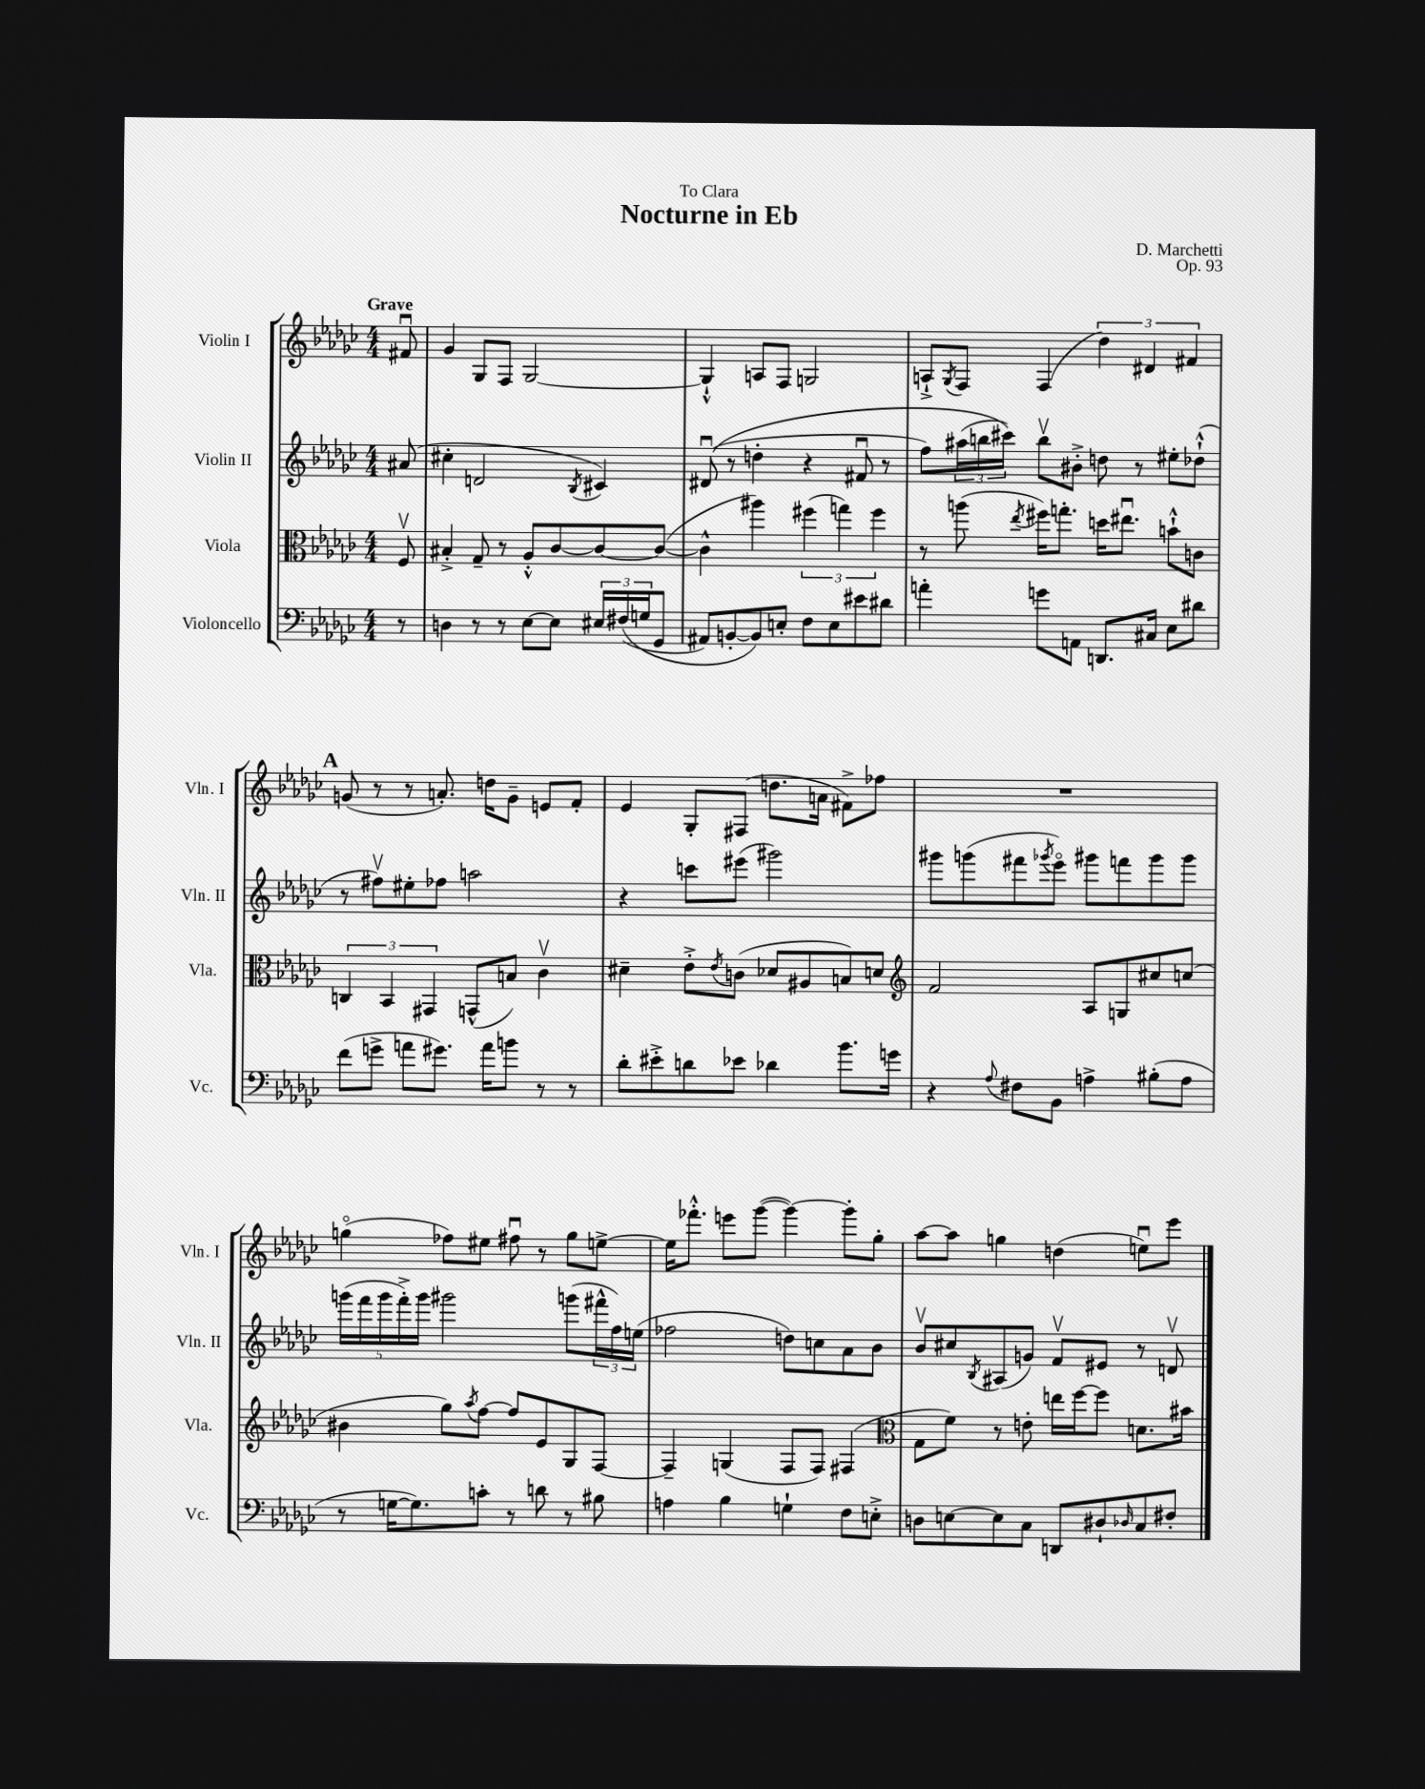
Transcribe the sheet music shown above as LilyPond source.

\header { title = "Nocturne in Eb" composer = "D. Marchetti" dedication = "To Clara" opus = "Op. 93" }
<<
\new StaffGroup <<
\new Staff = "s0" \with { instrumentName = "Violin I" shortInstrumentName = "Vln. I" } {
    \clef treble \key ges \major \numericTimeSignature \time 4/4 \partial 8 \tempo "Grave"
    fis'8\downbow |
    ges'4 ges8 f8 ges2~ |
    ges4-!-^ a8 f8 g2 |
    a8-!-> \acciaccatura { ges8 } f8 f4( \tuplet 3/2 { des''4) dis'4 fis'4 } |
    \mark \markup { \bold "A" } g'8( r8 r8 a'8.-.) d''16 g'8-- e'8 f'8-. |
    ees'4 ges8-. fis8( d''8. a'16 fis'8->) fes''8 |
    R1 |
    g''4\flageolet( fes''8) eis''8 fis''8\downbow r8 g''8 e''8~-> |
    e''16 fes'''8.-.-^ e'''8 ges'''8~( ges'''4~) ges'''8-. ges''8-. |
    aes''8~ aes''8 g''4 d''4( e''8\downbow) ees'''8 \bar "|." |
}
\new Staff = "s1" \with { instrumentName = "Violin II" shortInstrumentName = "Vln. II" } {
    \clef treble \key ges \major \numericTimeSignature \time 4/4 \partial 8
    ais'8( |
    cis''4-. d'2 \acciaccatura { bes8 } cis'4) |
    dis'8\downbow(\( r8 d''4-. r4 fis'8\downbow r8 |
    f''8) \tuplet 3/2 { ais''16( b''16 cis'''16)\) } b''8\upbow bis'8-.-> d''8 r8 eis''8-. des''8-!-^( |
    \mark \markup { \bold "A" } r8 fis''8\upbow) eis''8-. fes''8 a''2 |
    r4 c'''8 eis'''8( gis'''2) |
    gis'''8 g'''8( fis'''8 \acciaccatura { ges'''8 } ees'''8\flageolet) gis'''8 f'''8 gis'''8 gis'''8 |
    \tuplet 5/4 { g'''16( f'''16 g'''16 f'''16-.->) g'''16 } gis'''2 g'''8( \tuplet 3/2 { fis'''16-^ f''16) e''16( } |
    fes''2 d''8) c''8 aes'8 bes'8 |
    bes'8\upbow cis''8 \acciaccatura { bes8 } ais8( g'8) f'8\upbow eis'8 r8 d'8\upbow \bar "|." |
}
\new Staff = "s2" \with { instrumentName = "Viola" shortInstrumentName = "Vla." } {
    \clef alto \key ges \major \numericTimeSignature \time 4/4 \partial 8
    f8\upbow |
    bis4-.-> ges8-- r8 aes8-.-^ ces'8~ ces'8~ ces'8~( |
    ces'4-^ ais''4) \tuplet 3/2 { fis''4( g''4) fis''4 } |
    r8 a''8( \acciaccatura { ees''8 } fis''16) g''8.-. d''16 eis''8.\downbow b'8-!-^ c'8 |
    \mark \markup { \bold "A" } \tuplet 3/2 { c4 bes,4 gis,4 } g,8-^( b8) ces'4\upbow |
    dis'4-- ees'8-.-> \acciaccatura { ees'8 } c'8( des'8 ais8 b8) d'8 |
    \clef treble f'2 aes8 g8 cis''8 c''8( |
    bis'4 ges''8) \acciaccatura { aes''8 } f''8~ f''8 ees'8 ges8 f8~ |
    f4-- g4( f8 f8) fis4( |
    \clef alto ges8 f'8) r8 e'8-. e''16 f''16~ f''8 d'8. bis'16 \bar "|." |
}
\new Staff = "s3" \with { instrumentName = "Violoncello" shortInstrumentName = "Vc." } {
    \clef bass \key ges \major \numericTimeSignature \time 4/4 \partial 8
    r8 |
    d4 r8 r8 ees8~ ees8 \tuplet 3/2 { eis16 fis16(\( g16 } ges,8 |
    ais,8) b,8~-. b,8\) e8-. f8 e8 eis'8 dis'8 |
    a'4-. g'8 a,8 d,8. cis16 ees8 dis'8 |
    \mark \markup { \bold "A" } f'8( g'8-> a'8 gis'8.) a'16 b'8 r8 r8 |
    des'8-. eis'8-.-> d'8 ees'8 des'4 bes'8. g'16 |
    r4 \appoggiatura { aes8 } fis8 bes,8 a4-> bis8-.( a8 |
    r8 g16~ g8.) c'8-. r8 d'8 r8 bis8 |
    a4 bes4 g4-! f8 e8-.-> |
    d8 e8~ e8 ces8 d,8 dis8-! \grace { des16 } ces8 fis8-. \bar "|." |
}
>>
>>
\layout { \context { \Score \remove "Bar_number_engraver" } }
